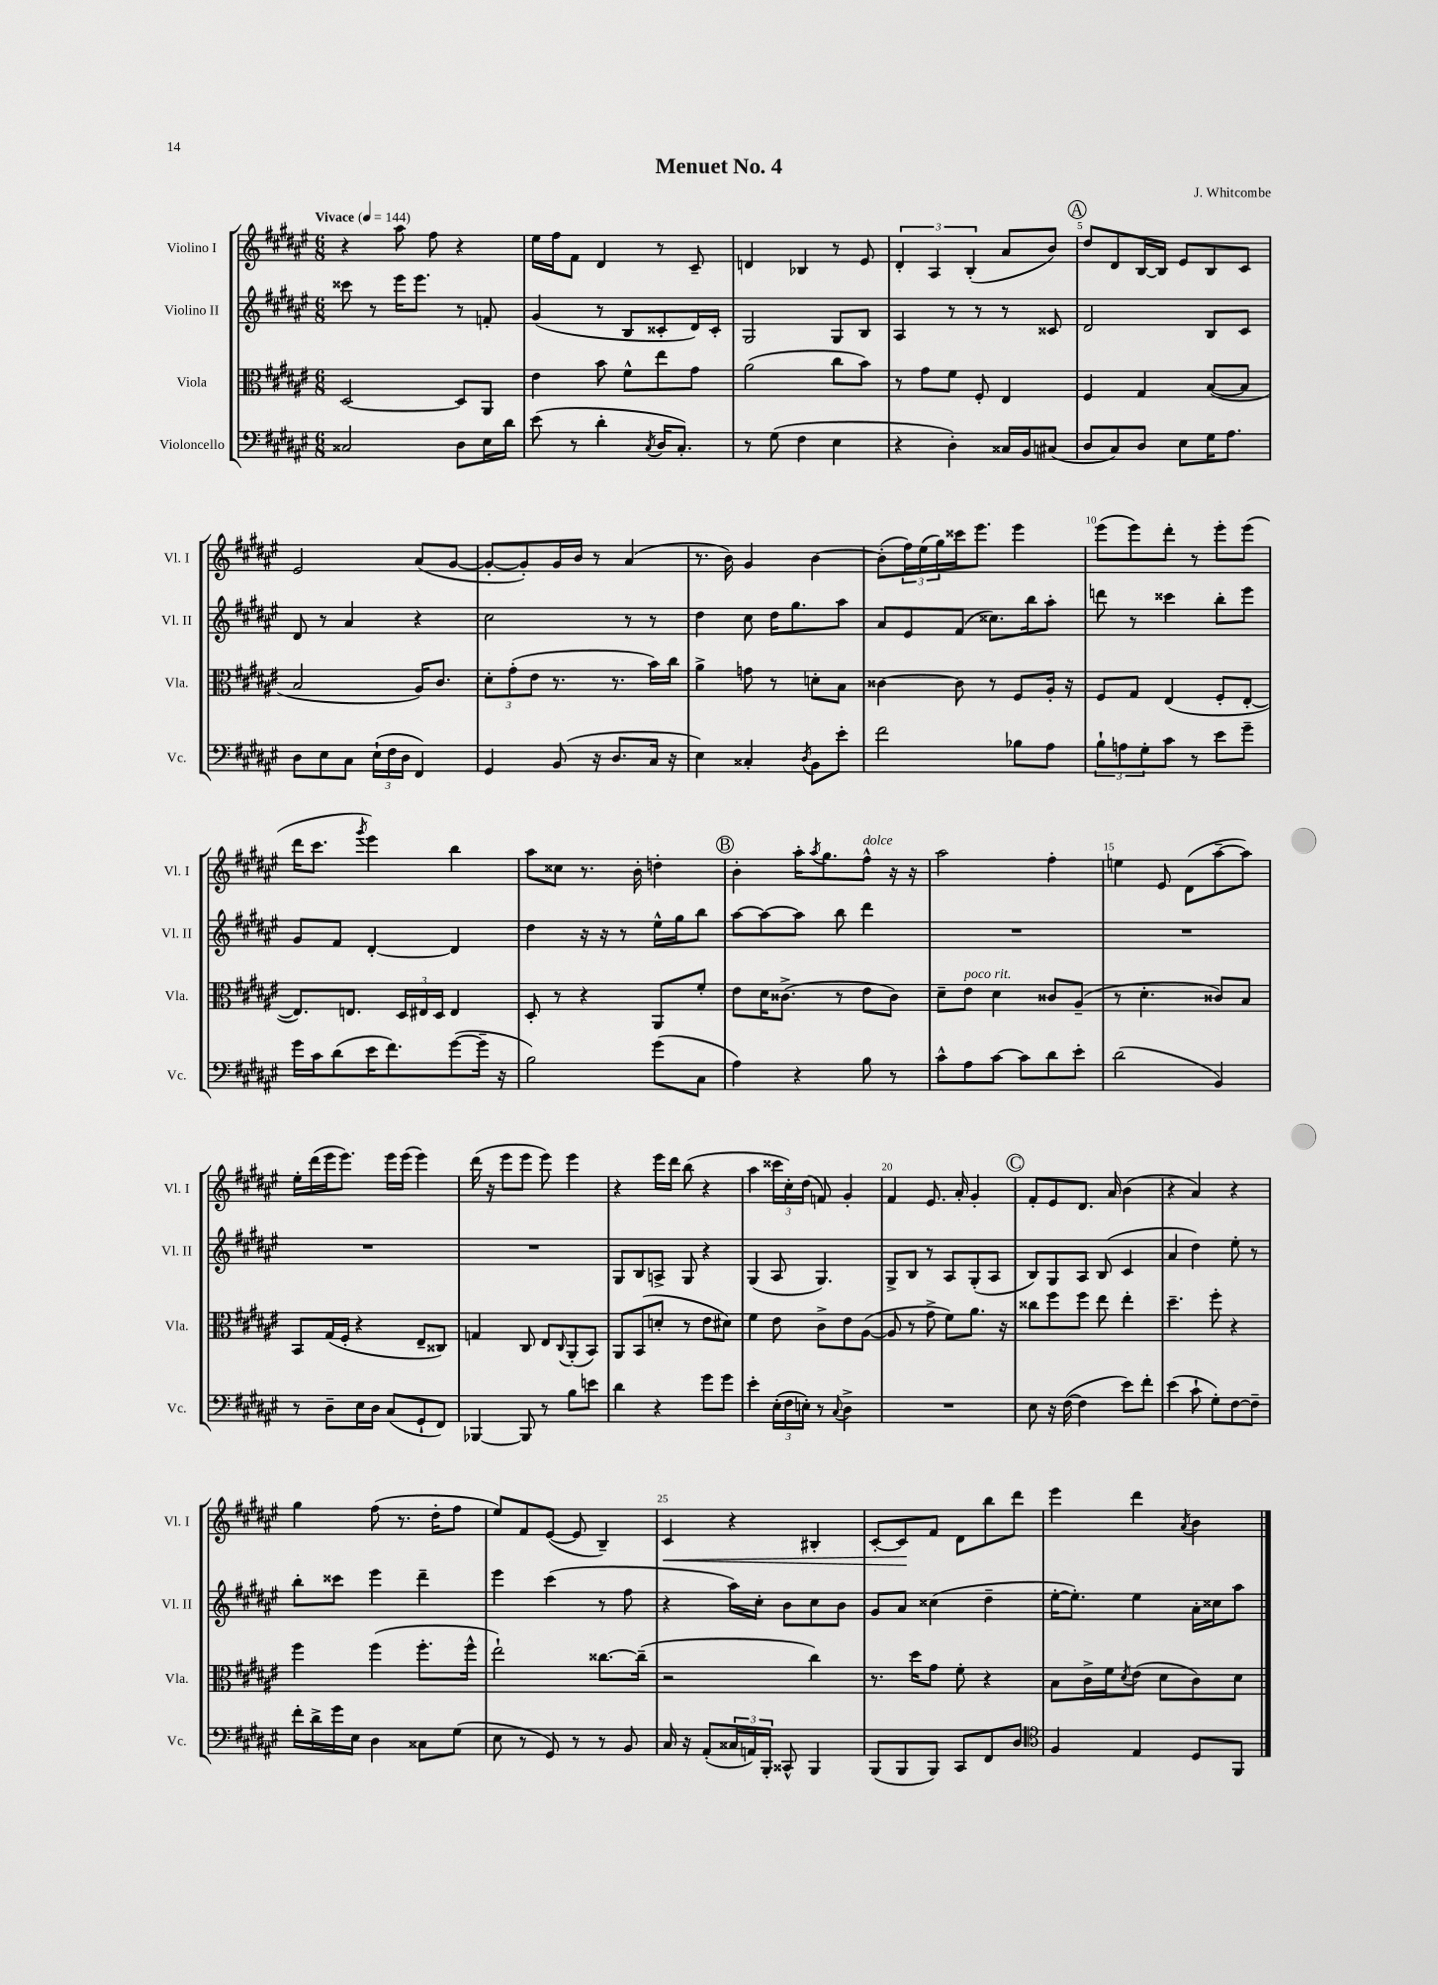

**kern	**kern	**kern	**kern	**dynam
*part4	*part3	*part2	*part1	*part1
*staff4	*staff3	*staff2	*staff1	*staff1
*I"Violoncello	*I"Viola	*I"Violino II	*I"Violino I	*
*I'Vc.	*I'Vla.	*I'Vl. II	*I'Vl. I	*
*clefF4	*clefC3	*clefG2	*clefG2	*
*k[f#c#g#d#a#e#]	*k[f#c#g#d#a#e#]	*k[f#c#g#d#a#e#]	*k[f#c#g#d#a#e#]	*
*M6/8	*M6/8	*M6/8	*M6/8	*
*MM144	*MM144	*MM144	*MM144	*
=1	=1	=1	=1	=1
!	!	!	!LO:TX:a:B:t=Vivace	!
2C##X/	[2D#/	8ccc##X\	4r	.
.	.	8r	.	.
.	.	16eee#\KL	8aa#\	.
.	.	8.eee#\J	.	.
.	.	.	8ff#\	.
8D#\L	8D#/L]	8r	4r	.
16E#\L	8AA#/J	8fn'/	.	.
16d#\JJ	.	.	.	.
=2	=2	=2	=2	=2
(8e#\	4e#\	(4g#/	16ee#\LL	.
.	.	.	16ff#\J	.
8r	.	.	8f#\J	.
4d#'\	8b\	8r	4d#/	.
.	8f#^^\L	8B/L	.	.
8qC#/	.	.	.	.
16D#/KL	8ee#\	8c##X'/	8r	.
8.C#'/J)	.	.	.	.
.	8g#\J	16d#/L)	8c#~/	.
.	.	16c##'/JJ	.	.
=3	=3	=3	=3	=3
8r	(2a#\	2G#/	4dn/	.
(8G#\	.	.	.	.
4F#\	.	.	4B-X/	.
4E#\	8cc#\L	8G#/L	8r	.
.	8b\J)	8B/J	8e#/	.
=4	=4	=4	=4	=4
4r	8r	4A#/	6d#'/	.
.	8g#\L	.	.	.
.	.	.	6A#/	.
4D#'\)	8f#\J	8r	.	.
.	.	.	(6B'/	.
.	8F#'/	8r	.	.
16C##X/LL	4E#/	8r	8a#/L	.
16BB/J	.	.	.	.
(8C#X/J	.	8c##X/	8b/J)	.
!!LO:REH:place=s1:t=A
=5	=5	=5	=5	=5
8D#/L	4F#/	2d#/	8dd#/L	.
8C#/)	.	.	8d#/	.
8D#/J	4G#/	.	[16B/L	.
.	.	.	16B/JJ]	.
8E#\L	.	.	8e#/L	.
16G#\K	([8B/L	8B/L	8B/	.
8.A#\J	.	.	.	.
.	8B/J]	8c#/J	8c#/J	.
!!LO:LB:g=z
=6	=6	=6	=6	=6
8D#\L	2B/	8d#/	2e#/	.
8E#\	.	8r	.	.
8C#\J	.	4a#/	.	.
(24E#`\LL	.	.	.	.
24F#\	.	.	.	.
24D#\JJ	.	.	.	.
4FF#/)	16A#/KL)	4r	(8a#/L	.
.	8.c#/J	.	.	.
.	.	.	[8g#/J	.
=7	=7	=7	=7	=7
4GG#/	12d#'\L	2cc#\	8g#'/L_	.
.	(12g#'\	.	.	.
.	.	.	8g#'/])	.
.	12e#\J	.	.	.
(8BB/	8.r	.	16g#/L	.
.	.	.	16b/JJ	.
16r	.	.	8r	.
8.D#/L	8.r	.	.	.
.	.	8r	(4a#/	.
16C#/Jk	16b\LL)	8r	.	.
16r	16cc#\JJ	.	.	.
=8	=8	=8	=8	=8
4E#\)	4a#^\	4dd#\	8.r	.
.	.	.	16b\)	.
4C##X'/	8gn\	8cc#\	4g#/	.
.	8r	16dd#\KL	.	.
.	.	8.gg#\	.	.
8qD#/	.	.	.	.
8BB\L	8dn'\L	.	[4b\	.
8e#'\J	8B\J	8aa#\J	.	.
=9	=9	=9	=9	=9
2f#\	[4c##X\	8a#/L	(8b'\L]	.
.	.	8e#/	24ff#\L)	.
.	.	.	(24ee#\	.
.	.	.	24gg#\)	.
.	8c##\]	(8f#/J	16ccc##X\J	.
.	.	.	8.eee#\J	.
.	8r	8.cc##X\L)	.	.
8B-X\L	8F#/L	.	4eee#\	.
.	.	16bb\k	.	.
8A#\J	16A#'/Jk	8aa#'\J	.	.
.	16r	.	.	.
=10	=10	=10	=10	=10
12B`\L	8F#/L	8dddn\	(8eee#\L	.
12An\	.	.	.	.
.	8G#/J	8r	8eee#\)	.
12G#'\	.	.	.	.
8c#\J	(4E#/	4ccc##X\	8ddd#'\J	.
8r	.	.	8r	.
8e#\L	8F#'/L	8bb'\L	8eee#'\L	.
8g#~\J	[8E#'/J	8eee#\J	(8eee#\J	.
!!LO:LB:g=z
=11	=11	=11	=11	=11
16g#\LL	8.E#/L])	8g#/L	16ddd#\KL	.
16c#\J	.	.	8.ccc#\J	.
(8d#\	.	8f#/J	.	.
.	8.En/J	.	.	.
.	.	.	8qggg#/	.
16e#\K	.	[4d#'/	4eee#\)	.
8.f#\)	.	.	.	.
.	24D#/LL	.	.	.
.	24E#X/	.	.	.
.	24D#/JJ	.	.	.
([8g#\	4E#/	4d#/]	4bb\	.
16g#~\Jk]	.	.	.	.
16r	.	.	.	.
=12	=12	=12	=12	=12
2B\)	8D#'/	4dd#\	8aa#\L	.
.	8r	.	8cc##X\J	.
.	4r	16r	8.r	.
.	.	16r	.	.
.	.	8r	.	.
.	.	.	16b'\	.
(8g#\L	8AA#/L	16ee#^^\LL	4ddn'\	.
.	.	16gg#\J	.	.
8C#\J	8f#'/J	8bb\J	.	.
!!LO:REH:place=s1:t=B
=13	=13	=13	=13	=13
4A#\)	8e#\L	[8aa#\L	4b'\	.
.	16d#\K	8aa#\_	.	.
.	(8.c##X^\J	.	.	.
4r	.	8aa#\J]	16aa#'\KL	.
.	.	.	8qaa#/	.
.	.	.	8.gg#\	.
.	8r	8bb\	.	.
!	!	!	!LO:TX:a:i:t=dolce	!
8B\	8e#\L	4ddd#\	8ff#^^\J	.
8r	8c##\J)	.	16r	.
.	.	.	16r	.
=14	=14	=14	=14	=14
8c#^^\L	8d#~\L	2.r	2aa#\	.
!	!LO:TX:a:i:t=poco rit.	!	!	!
8A#\	8e#\J	.	.	.
[8c#\J	4d#\	.	.	.
8c#\L]	.	.	.	.
8d#\	8c##X/L	.	4ff#'\	.
8e#'\J	(8A#~/J	.	.	.
=15	=15	=15	=15	=15
(2d#\	8r	2.r	4een\	.
.	4.d#'\	.	.	.
.	.	.	8e#/	.
.	.	.	(8d#\L	.
4BB/)	8c##X/L)	.	[8aa#~\	.
.	8B/J	.	8aa#\J])	.
!!LO:LB:g=z
=16	=16	=16	=16	=16
8r	8BB/L	2.r	16ee#'\LL	.
.	.	.	(16ddd#\	.
8D#~\L	(16G#/L	.	16eee#\J	.
.	16F#'/JJ	.	8.eee#\J)	.
16E#\L	4r	.	.	.
16D#\JJ	.	.	.	.
(8C#/L	.	.	16eee#\LL	.
.	.	.	(16eee#\JJ	.
8GG#`/	8E#~/L	.	4eee#\)	.
8FF#/J)	8C##X/J)	.	.	.
=17	=17	=17	=17	=17
[4BBB-X/	4Gn/	2.r	(16ddd#\	.
.	.	.	16r	.
.	.	.	8eee#\L	.
8BBB-/]	8C#/	.	8eee#\J	.
8r	8E#/L	.	8eee#\)	.
.	8qqC#/	.	.	.
8B\L	(8AA#'/	.	4eee#\	.
8en\J	8BB/J)	.	.	.
=18	=18	=18	=18	=18
4d#\	8AA#/L	8G#/L	4r	.
.	(8BB/	8B/	.	.
4r	8dn'/J	8An^/J	16eee#\LL	.
.	.	.	16ddd#\JJ	.
.	8r	8G#/	(8bb\	.
8g#\L	8e#\L	4r	4r	.
8g#\J	8d#X\J)	.	.	.
=19	=19	=19	=19	=19
4e#'\	4f#\	(4G#/	4aa#\	.
(24E#'\LL	8e#\	8A#/	24ccc##X\LL	.
24F#\	.	.	24cc#'\)	.
24En'\JJ)	.	.	(24dd#\JJ	.
8r	8c#^\L	4.G#/)	8fn/)	.
8qqC#/	.	.	.	.
4D#^\	8e#\	.	4g#'/	.
.	([8A#\J	.	.	.
=20	=20	=20	=20	=20
2.r	8A#/]	8G#^/L	4f#/	.
.	8r	8B/J	.	.
.	8g#^\	8r	8.e#/	.
.	8f#\L)	8A#/L	.	.
.	.	.	16a#'/	.
.	8.a#\J	(8G#'/	4g#'/	.
.	.	8A#/J	.	.
.	16r	.	.	.
!!LO:REH:place=s1:t=C
=21	=21	=21	=21	=21
8E#\	8cc##X\L	8B/L)	8f#'/L	.
16r	8ff#\	8G#/	8e#/	.
([16F#\	.	.	.	.
4F#\]	8ff#\J	8A#/J	8.d#/J	.
.	8ee#\	(8B/	.	.
.	.	.	16a#/	.
8e#\L)	4ee#'\	4c#/	(4b\	.
8f#'\J	.	.	.	.
=22	=22	=22	=22	=22
(4e#\	4.dd#~\	4a#/	4r	.
8c#`\	.	4dd#\)	4a#/)	.
8G#'\L)	8ff#'\	.	.	.
[8F#\	4r	8ee#'\	4r	.
8F#~\J]	.	8r	.	.
!!LO:LB:g=z
=23	=23	=23	=23	=23
16f#'\LL	4ff#\	8bb'\L	4gg#\	.
16d#^\	.	.	.	.
16g#\	.	8ccc##X\J	.	.
16E#\JJ	.	.	.	.
4D#\	(4ff#\	4eee#\	(8ff#\	.
.	.	.	8.r	.
8C##X\L	8.ff#'\L	4ddd#~\	.	.
.	.	.	16dd#'\KL	.
(8G#\J	.	.	8ff#\J	.
.	16ff#^^\Jk	.	.	.
=24	=24	=24	=24	=24
8E#\	2ee#`\)	4eee#\	8ee#/L)	.
8r	.	.	8f#/	.
8GG#/)	.	(4ccc#\	([8e#/J	.
8r	.	.	8e#/]	.
8r	[8.cc##X\L	8r	4B~/)	.
8BB/	.	8ff#\	.	.
.	(16cc##~\Jk]	.	.	.
=25	=25	=25	=25	=25
!	!	!	!	!LO:HP:b
16C#/	2r	4r	4c#/	<
16r	.	.	.	.
(8AA#'/L	.	.	.	.
24C##X/L	.	16aa#\LL)	4r	.
24AAn/)	.	.	.	.
.	.	16cc#'\JJ	.	.
24BBB'/JJ	.	.	.	.
8CC##X^^/	.	8b\L	.	.
4BBB/	4cc#\)	8cc#\	4B#X'/	.
.	.	8b\J	.	.
=26	=26	=26	=26	=26
(8BBB/L	8.r	8g#/L	[8c#'/L	.
8BBB/	.	8a#/J	8c#/]	.
.	16dd#\KL	.	.	.
8BBB/J)	8g#\J	(4cc##X\	8f#/J	[
8CC#/L	8f#'\	.	8d#\L	.
8FF#/	4r	4dd#~\	8bb\	.
8D#/J	.	.	8ddd#\J	.
=27	=27	=27	=27	=27
*clefC4	*	*	*	*
4F#/	8B\L	[16ee#'\KL	4eee#\	.
.	.	8.ee#'\J])	.	.
.	16c#^\L	.	.	.
.	16f#\J	.	.	.
.	8qd#/	.	.	.
4E#/	(8e#\J	4ee#\	4ddd#\	.
.	8d#\L	.	.	.
.	.	.	8qa#/	.
8D#/L	8c#\)	16a#'\LL	4b\	.
.	.	16cc##X\J	.	.
8FF#/J	8d#\J	8aa#\J	.	.
==	==	==	==	==
*-	*-	*-	*-	*-
